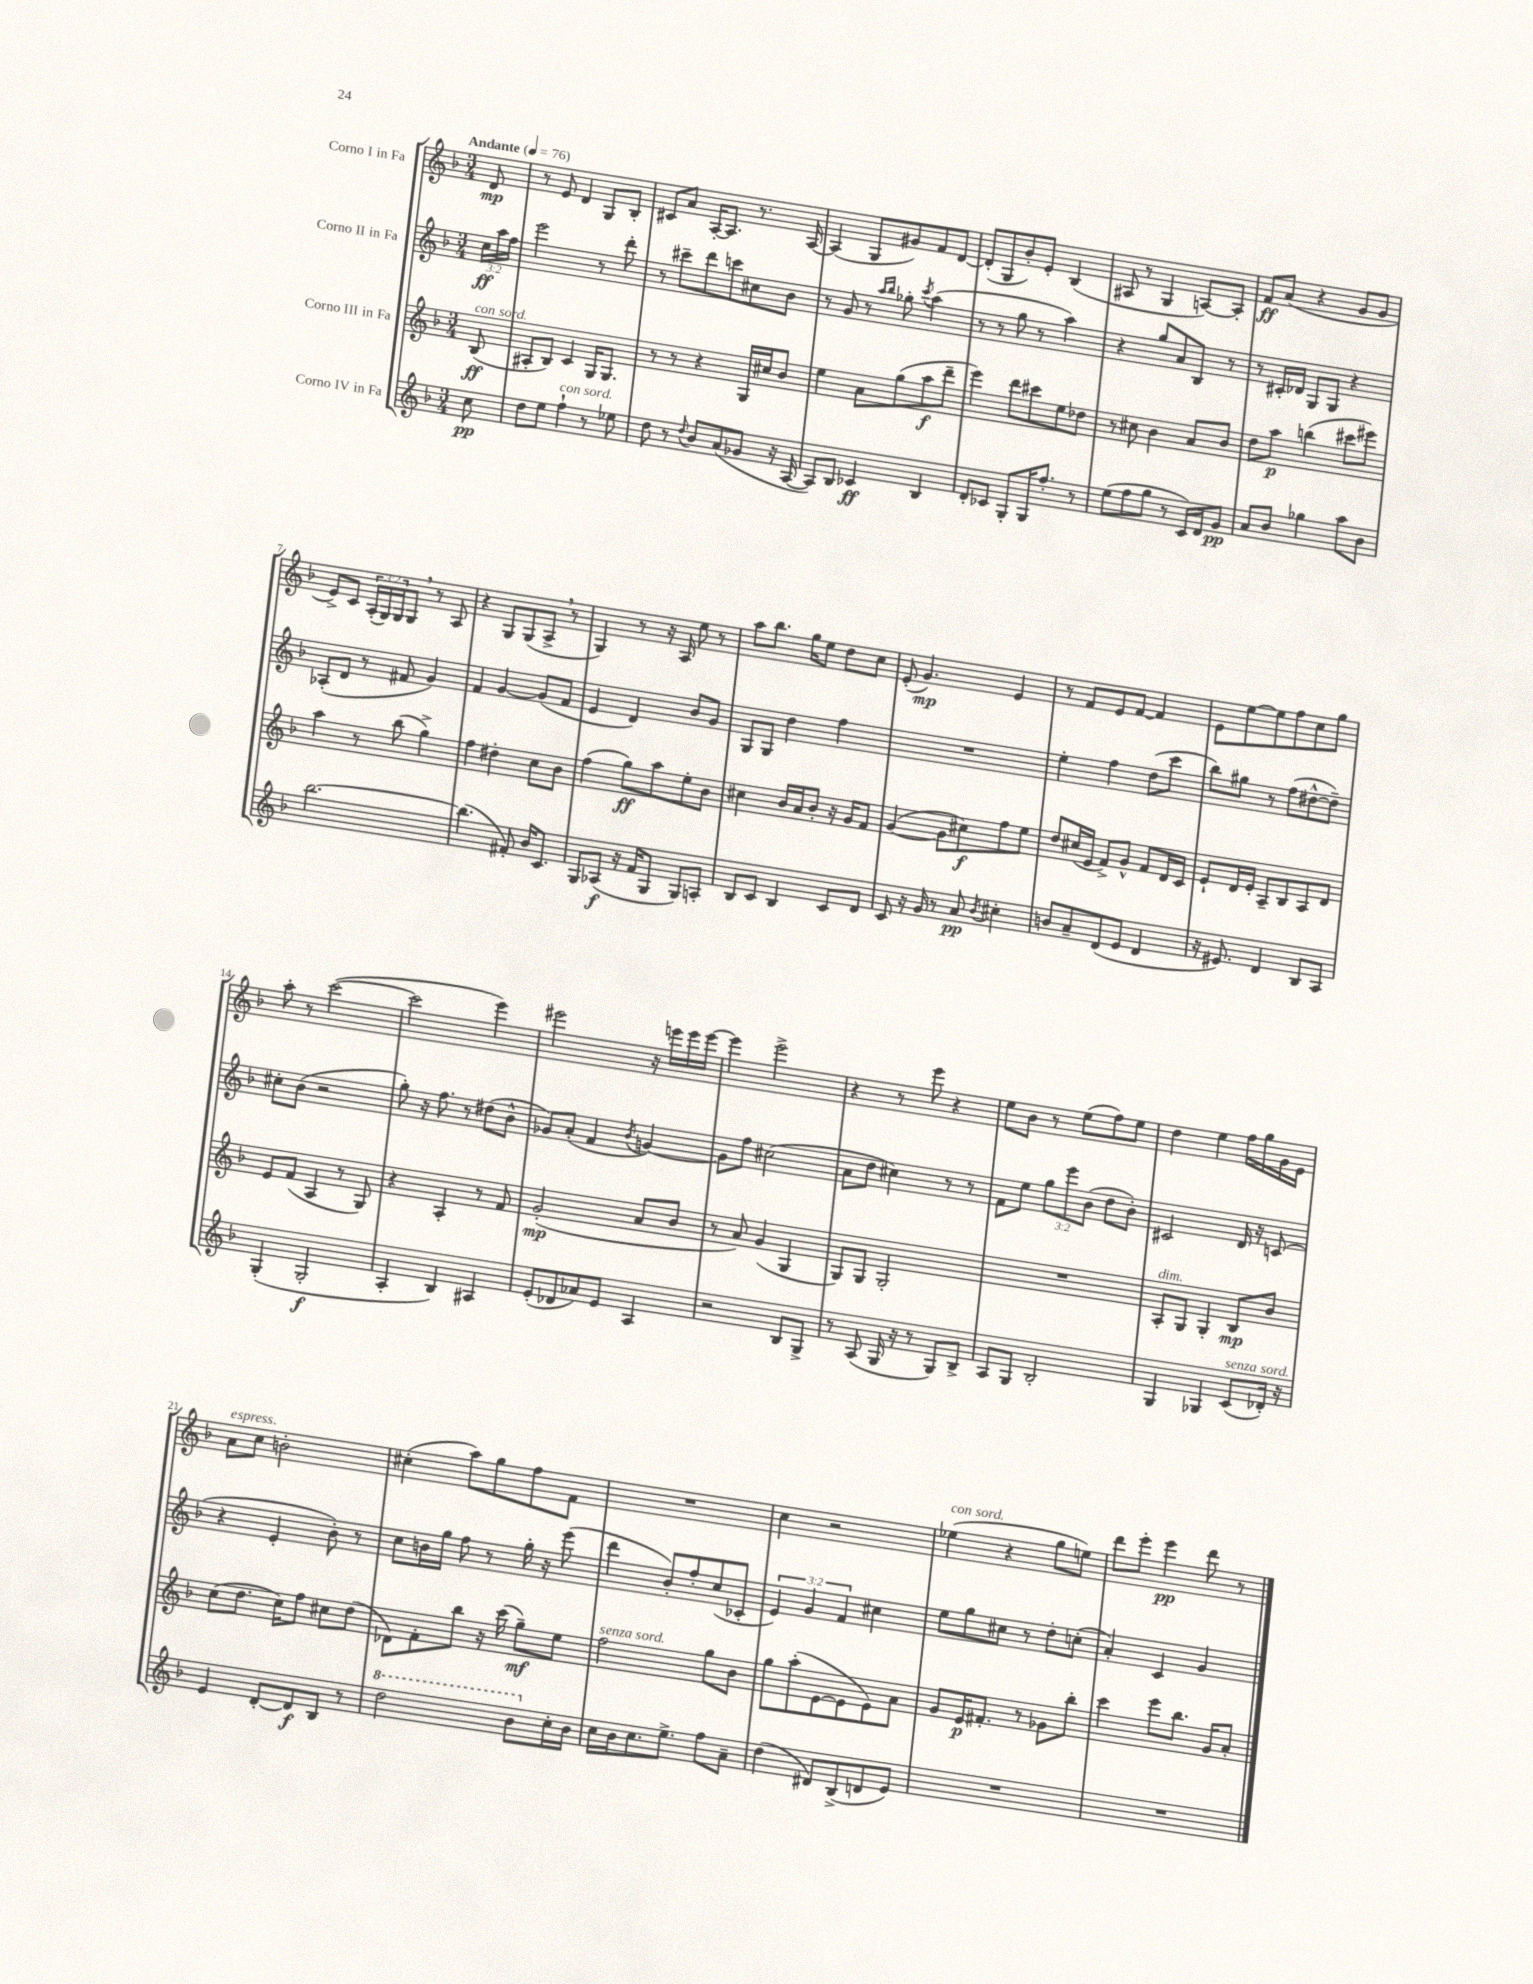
<<
\new StaffGroup <<
\new Staff = "s0" \with { instrumentName = "Corno I in Fa" } {
    \clef treble \key f \major \numericTimeSignature \time 3/4 \override Staff.TupletNumber.text = #tuplet-number::calc-fraction-text \partial 8 \tempo "Andante" 4 = 76
    d'8\mp |
    r8 e'8 d'4 g8 bes8-. |
    cis'8 a'8 a16~-. a8. r8. a16~ |
    a4( g8 gis'8) f'8 d'8~ |
    d'8-.( g8 bes'8-.) e'8-. bes4( |
    ais8 r8 g4 a8~) a8-. |
    f'8\ff a'8( r4 g'8 g'8 |
    e'8->) c'8 \tuplet 3/2 { a16-.( g16) g16 } g8 \breathe r8 a8 |
    r4 g8 g8( a8-> \breathe r8 |
    g4) r8 r16 a16 e''8 r8 |
    a''8 bes''8. g''16 e''8 d''8 c''8 |
    e'8-.( g'4.\mp) e'4 |
    r8 f'8 e'8 f'8~ f'4 |
    e'8 e''8~ e''8 f''8 c''8 g''8 |
    a''8-. r8 c'''2~( |
    c'''2 e'''4) |
    eis'''2 r16 e'''16 e'''16 e'''16~ |
    e'''4 e'''2-> |
    r4 r8 e'''8 r4 |
    e''8 bes'8 r8 e''8( f''8) e''8 |
    d''4 e''4 f''16 g''16 g'16 e'16 |
    a'8^\markup { \italic "espress." } c''8 b'2-. |
    cis''4-.( a''8) g''8 f''8 f'8 |
    R2. |
    c''4 r2 |
    ees''4^\markup { \italic "con sord." }( r4 g''8 e''8) |
    d'''8 e'''8-. e'''4\pp d'''8 r8 \bar "|." |
}
\new Staff = "s1" \with { instrumentName = "Corno II in Fa" } {
    \clef treble \key f \major \numericTimeSignature \time 3/4 \override Staff.TupletNumber.text = #tuplet-number::calc-fraction-text \partial 8
    \tuplet 3/2 { c''16\ff a''16 f''16 } |
    e'''2 r8 d'''8-. |
    r8 cis'''8-- d'''8 c'''8 cis''8 bes'8 |
    r8 g'8 r8 \grace { a''16 bes''16 } ges''8-. \acciaccatura { c'''8 } a''4( |
    r8 r8 g''8 r8 a''4) |
    r4 g''8 a'8 bes8 r8 |
    r8 cis'16-. des'16 g8 g8 r4 |
    aes8-.( d'8 r8 fis'8 g'4) |
    f'4 g'4~ g'8( f'8 |
    e'4 d'4) bes'8 g'8 |
    g8 g8 d''4 f''4 |
    R2. |
    e''4-. f''4 d''8( c'''8 |
    bes''8) gis''8 r8 f''8( dis''8~-^ dis''8--) |
    cis''8-. bes'8( r2 |
    g''8-.) r16 f''8. r8 dis''8( bes'8-^ |
    ges'8) a'8-.( f'4 \acciaccatura { bes'8 } g'4~) |
    g'8 f''8 cis''2( |
    a'8 d''8 cis''4) r8 r8 |
    f'8 e''8 \tuplet 3/2 { g''8 e'''8 bes'8( } d''8 bes'8-.) |
    cis'2 d'16 r16 c'8( |
    r4 e'4-. bes'8-.) r8 |
    c''8 b'16 g''16 f''8 r8 g''16-. r16 e'''8( |
    d'''4 bes'8-.) f''8-. c''8( ces'8-. |
    \tuplet 3/2 { e'4) g'4 f'4 } cis''4 |
    e''8 g''8 cis''8 r8 d''8-. c''8-.( |
    a'4-.) c'4 g'4 \bar "|." |
}
\new Staff = "s2" \with { instrumentName = "Corno III in Fa" } {
    \clef treble \key f \major \numericTimeSignature \time 3/4 \partial 8
    bes8\ff^\markup { \italic "con sord." }( |
    ais8-. bes8) c'4 g16 g8. |
    r8 r8 r4 g16 cis''16 bes'8 |
    e''4 a'8 g''8( a''8\f d'''8-- |
    e'''4) d'''8 cis'''8 e''8 des''8 |
    r8 cis''8 bes'4 a'8 bes'8 |
    d''8 a''8\p b''4( cis'''8 eis'''8) |
    a''4 r8 bes''8( g''4->) |
    f''4 dis''4-. c''8 bes'8 |
    f''4( g''8\ff) a''8 e''8-. bes'8 |
    cis''4 bes'16 a'16 bes'8-. r16 g'16 f'8 |
    g'4~( g'8 cis''8\f) f''8 e''8 |
    d''8 cis''16( e'16 f'8->) g'8-^ f'8 d'16 c'16 |
    e'8-! d'16 e'16-. a8-- bes8 a8 d'8 |
    e'8 f'8( a4 r8 g8) |
    r4 a4-. r8 f'8 |
    g'2-.\mp( a'8 bes'8 |
    r8 a'8) g'4( g4 |
    g8) g8 g2-. |
    R2. |
    a8-.^\markup { \italic "dim." } g8 g4-. bes8\mp bes'8 |
    c''8( d''8. c''16) f''8 cis''8 d''8( |
    des'8) f'8-. bes''8 r16 c'''16( g''8--\mf) e''8 |
    f''2^\markup { \italic "senza sord." } g''8 bes'8 |
    g''8 a''8-.( e'8~ e'8 e'8) a'8 |
    g'8 e'16\p fis'8.-. r8 ges'8 bes''8-. |
    c'''4 e'''8 bes''8. g'16 a'8-. \bar "|." |
}
\new Staff = "s3" \with { instrumentName = "Corno IV in Fa" } {
    \clef treble \key f \major \numericTimeSignature \time 3/4 \partial 8
    c''8\pp |
    d''8 e''8 f''4-!^\markup { \italic "con sord." } r8 ees''8 |
    d''8 r8 \appoggiatura { d''8 } bes'8 a'8( ges'8 r16 a16~ |
    a8) bes8 ces'4\ff bes4 |
    d'8-. ces'8 g8-. g16 f''8.-. r8 |
    e''8( f''8 g''8 r8 c'16) d'16 g'8\pp |
    a'8 bes'8 ges''4 a''8 bes'8 |
    bes''2.~ |
    bes''4.( fis'8-.) bes'16 c'8. |
    g8 aes8\f( r16 f'16 g8 g8) a8-. |
    bes8 c'8 bes4 c'8 d'8 |
    c'8 r16 g'16 r8 a'8\pp \acciaccatura { bes'8 } cis''4-. |
    b'8 a'8-- d'8( e'8 d'4 |
    r16 eis'8.) d'4 bes8 a8 |
    g4-.( g2-.\f |
    a4-. bes4) ais4 |
    e'8-.( des'8 aes'8) e'8 a4 |
    r2 bes8 g8-> |
    r8 a8( g16 r16 r8 g8) bes8-> |
    a8 g8 bes2-. |
    g4 ges4 c'8^\markup { \italic "senza sord." }( des'16-.) r16 |
    e'4 d'8~-. d'8\f bes8 r8 |
    \ottava #1 d'''2 bes''8 \ottava #0 c''16-. bes'16 |
    c''16 bes'16 c''8. e''8.-> f''8 a'8-- |
    d''4( dis'8) bes8->( d'8 e'8) |
    R2. |
    R2. \bar "|." |
}
>>
>>
